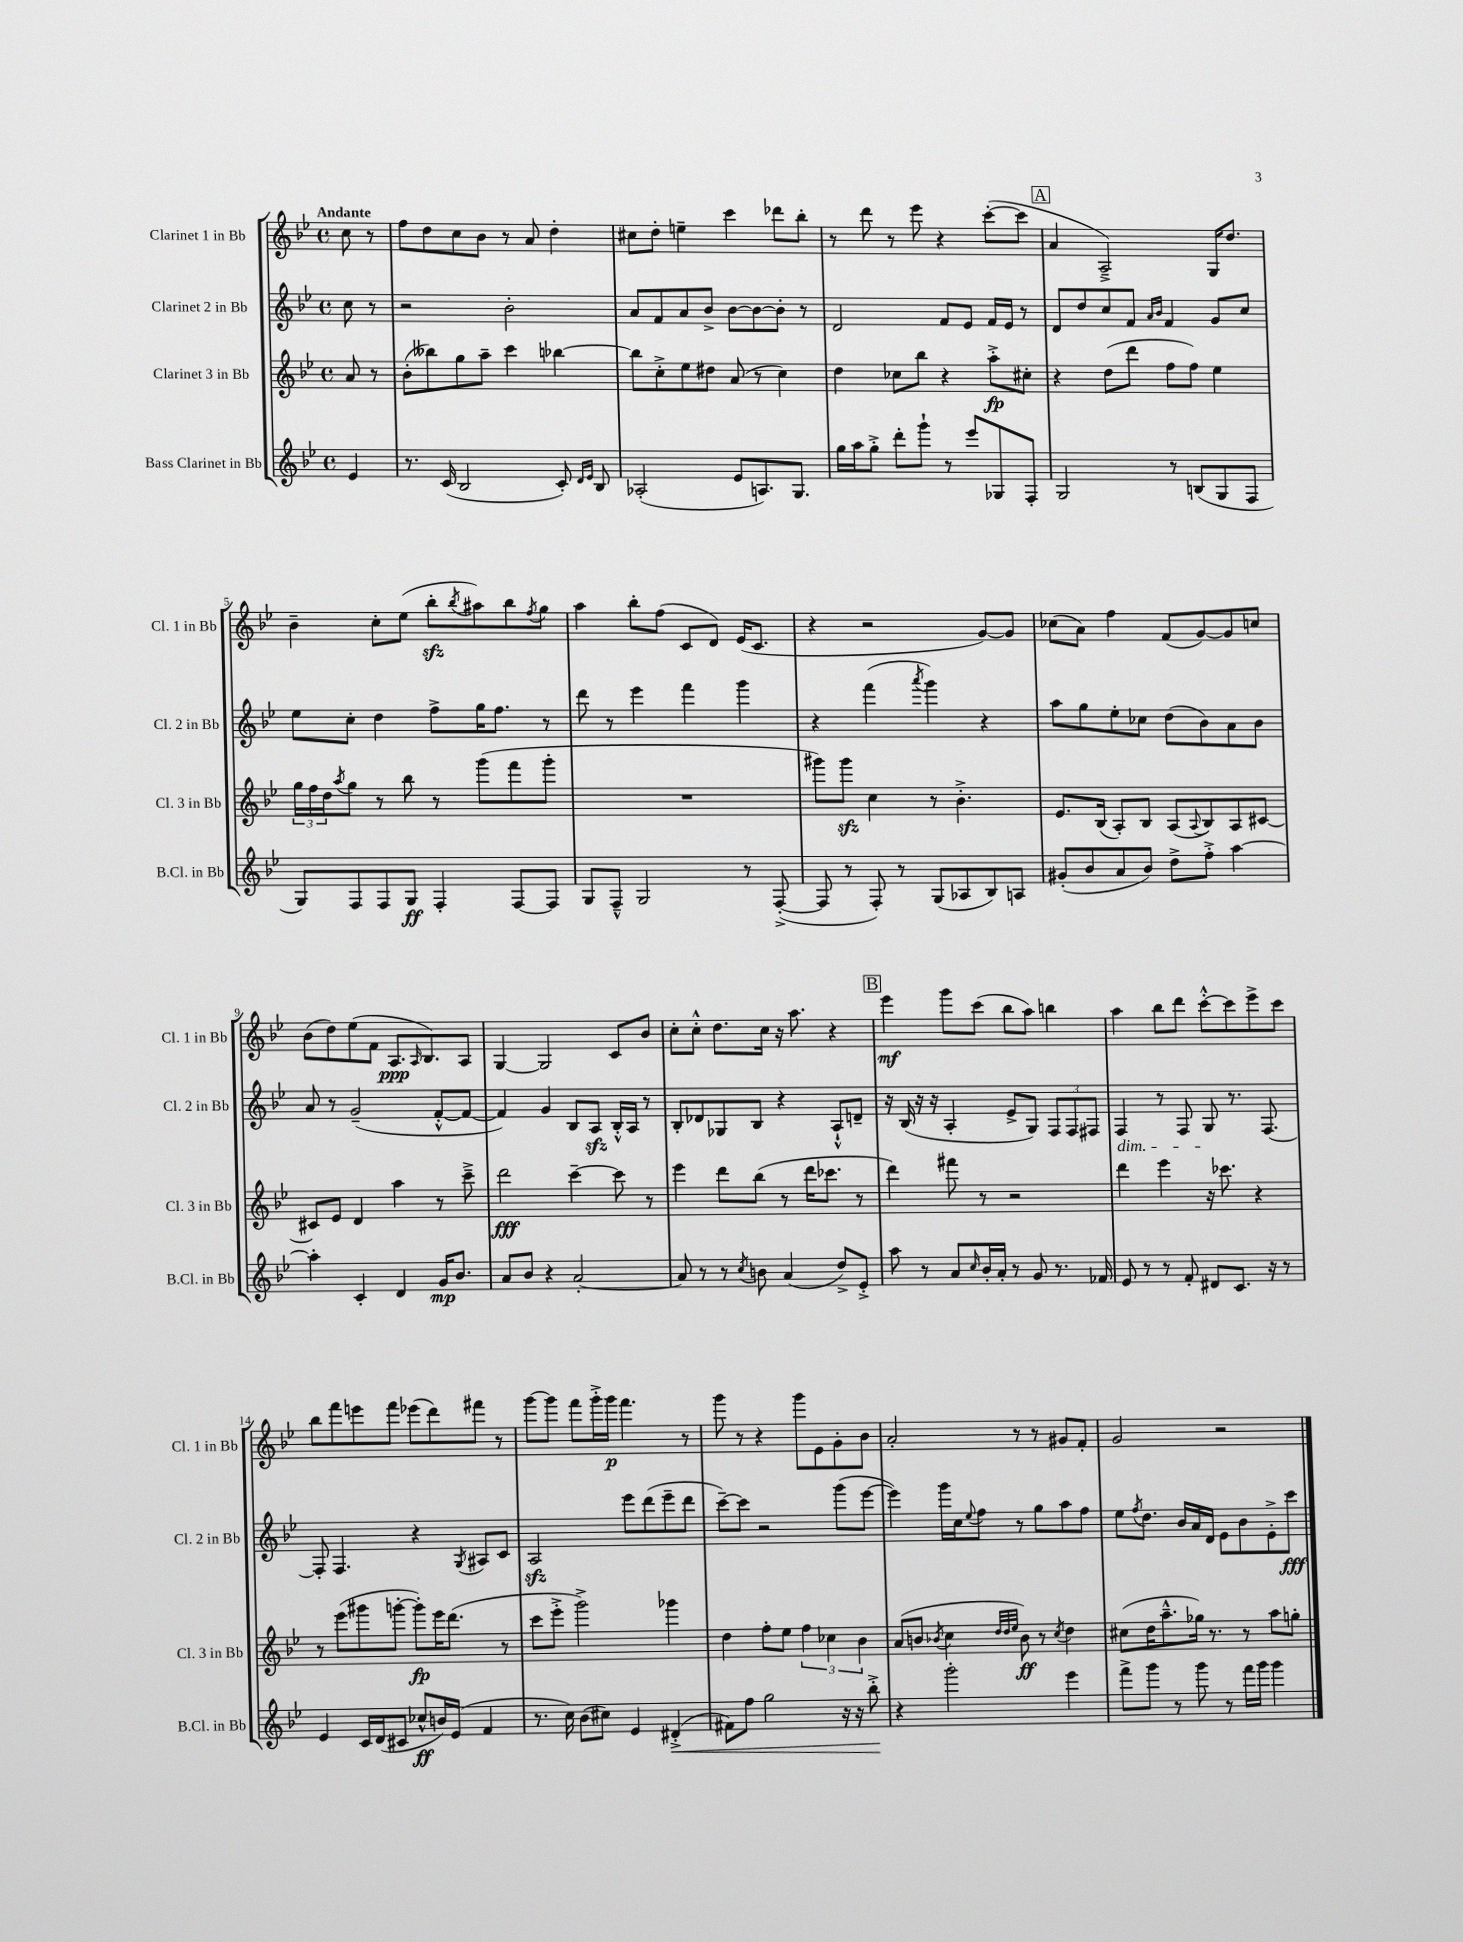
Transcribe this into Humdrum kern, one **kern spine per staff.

**kern	**kern	**kern	**kern
*staff4	*staff3	*staff2	*staff1
*clefG2	*clefG2	*clefG2	*clefG2
*k[b-e-]	*k[b-e-]	*k[b-e-]	*k[b-e-]
*M4/4	*M4/4	*M4/4	*M4/4
*met(c)	*met(c)	*met(c)	*met(c)
4e-/	8a/	8cc\	8cc\
.	8r	8r	8r
=	=	=	=
8.r	(8b-'\L	2r	8ff\L
.	8bb--\)	.	8dd\
(16c/	.	.	.
2B-/	8gg\	.	8cc\
.	8aa~\J	.	8b-\J
.	4ccc\	2b-'\	8r
.	.	.	8a/
8c'/)	[4bb-\	.	4dd'\
16qqd/LL	.	.	.
16qqe-/JJ	.	.	.
8B-/	.	.	.
=	=	=	=
(2A-'/	8bb-\]L	8a/L	8cc#\L
.	8cc'^\	8f/	8dd'\J
.	8ee-\	8a/	4ee~\
.	8dd#\J	8b-^/J	.
8e-/L	(8a/	[8b-\L	4ccc\
8.A/)	8r	8b-\_	.
.	4cc\)	8b-'\]J	8ddd-\L
8.G/J	.	.	.
.	.	8r	8bb-'\J
=	=	=	=
16gg\LL	4dd\	2d/	8r
16aa\J	.	.	.
8gg'^\J	.	.	8ddd\
8ddd'\L	8cc-\L	.	8r
8ggg`\J	8bb-\J	.	8eee-\
8r	4r	8f/L	4r
8eee-/L	.	8e-/J	.
8G-/	8aa'^\L	16f/LL	([8ccc'\L
.	.	16e-/JJ	.
8F'/J	8cc#'\J	8r	8ccc\]J
=	=	=	=
2G/	4r	8d/L	4a/
.	.	8dd/	.
.	(8dd\L	8cc/	2A~^/)
.	8ddd\J	8f/J	.
.	.	16qqa/LL	.
.	.	16qqb-/JJ	.
8r	8ff\L	4f/	.
(8B/L	8ff\J)	.	.
8G/	4ee-\	8g/L	16G/LK
.	.	.	8.dd/J
8F/J	.	8cc/J	.
=	=	=	=
8G/L)	24gg\LL	8ee-\L	4b-~\
.	24ff\	.	.
.	24dd\J	.	.
.	8qaa/	.	.
8F/	8gg\J	8cc'\J	.
8F/	8r	4dd\	8cc'\L
8G/J	8bb-\	.	(8ee-\J
4F'/	8r	8ff^\L	8bb-'\L
.	.	.	8qbb-/
.	(8ggg\L	16gg\K	8aa#\)
.	.	8.ff\J	.
[8F/L	8fff\	.	8bb-\
.	.	.	8qff/
8F/]J	8ggg'\J	8r	8gg\J
=	=	=	=
8G/L	1r	8ddd\	4aa\
8F~^^/J	.	8r	.
2G/	.	4eee-\	8bb-'\L
.	.	.	(8ff\J
.	.	4fff\	8c/L
.	.	.	8d/J)
8r	.	4ggg\	(16e-/LK
.	.	.	8.c/J
([8F'^/	.	.	.
=	=	=	=
8F/]	8ggg#\L)	4r	4r
8r	8ggg#\J	.	.
8F'/)	4cc\	(4fff\	2r
8r	.	.	.
.	.	8qaaa/	.
(8G/L	8r	4ggg\)	.
8A-/	4.b-'^\	.	.
8B-/)	.	4r	[8g/L)
8A/J	.	.	8g/]J
=	=	=	=
(8g#'/L	8.e-/L	8aa\L	(8cc-\L
8b-/	.	8gg\	8a\J)
.	(16B-/Jk	.	.
8a/	8A'/L)	8ee-'\	4ff\
8b-/J)	8B-/J	8cc-\J	.
8dd^\L	(8A/L	(8dd\L	(8f/L
.	8qqA/	.	.
8ff'^\J	8B-/)	8b-\)	[8g/)
[4aa\	8A/	8a\	8g/]
.	[8c#/J	8b-\J	8cc/J
=	=	=	=
4aa'\]	8c#/]L	8a/	(8b-\L
.	8e-/J	8r	8dd\)
4c'/	4d/	(2g~/	(8ee-\
.	.	.	8f\J
4d/	4aa\	.	8.A/L
.	.	.	16qqA/
.	.	.	8.B-/)
16g/LK	8r	[8f'^^/L	.
8.b-/J	.	.	.
.	8ccc~^\	8f/_J	8A/J
=	=	=	=
8a/L	2ddd\	4f/])	[4G/
8b-/J	.	.	.
4r	.	4g/	2G/]
[2a'/	[4ccc~\	8B-/L	.
.	.	8A/J	.
.	8ccc\]	16B-'^^/LL	8c/L
.	.	16A/JJ	.
.	8r	8r	8b-/J
=	=	=	=
8a/]	4eee-\	8B-'/L	8cc'\L
8r	.	8d-/	8cc'^^\J
8r	8ddd\L	8G-/	8.dd\L
8qcc/	.	.	.
8b\	(8bb-\J	8B-/J	.
.	.	.	16cc\Jk
(4a/	8r	4r	16r
.	.	.	8.aa\
.	16ddd\LK	.	.
.	8.ccc-\J	.	.
8dd^/L)	.	8A`^^/L	4r
8e-'^/J	8r	8d~/J	.
=	=	=	=
8aa\	4ddd\)	16r	4eee-\
.	.	(16B-/	.
8r	.	16r	.
.	.	16r	.
8a/L	8fff#\	4A'/	8ggg\L
16qqcc/	.	.	.
16b-'/L	8r	.	(8ccc\J
16a'/JJ	.	.	.
8r	2r	8e-^/L	8bb-\L
8g/	.	8G/J)	8aa\J)
8.r	.	12F/L	4bb\
.	.	12F/	.
.	.	12F#/J	.
16f-/	.	.	.
=	=	=	=
8e-/	4ddd\	4F/	4aa\
8r	.	.	.
8r	4eee-\	8r	8bb-\L
8f'/	.	8F/	8ddd\J
8d#/L	16r	8G/	[8ccc'^^\L
.	8.ccc-\	.	.
8.c/J	.	8.r	8ccc\]
.	4r	.	8eee-^\
16r	.	[8.F/	.
8r	.	.	8ccc\J
=	=	=	=
4e-/	8r	8F'/]	8bb-\L
.	(8eee-\L	4.F/	8fff\
16c/LL	8ggg#\	.	8eee\
(16d/J	.	.	.
8c#/J	[8ggg'\J	.	8fff\J
8cc-^^/L	8ggg'\]L)	4r	(8eee-\L
16b/L)	16eee-\K	.	8ddd\)
(16e-/JJ	(8.ddd\J	.	.
.	.	8qG/	.
4f/	.	8A#/L	8fff#\J
.	8r	8c/J	8r
=	=	=	=
8.r	8ccc\L	2A/	[8ggg\L
.	8eee-'^\J	.	8ggg\]J
16cc\)	.	.	.
(8b-\L	2ggg^\)	.	8fff\L
8cc#\J)	.	.	16ggg'^\L
.	.	.	16ggg\JJ
4e-/	.	8eee-\L	4.fff\
.	.	(8ddd\	.
(4d#'^/	4ggg-\	8eee-~\	.
.	.	8ddd\J	8r
=	=	=	=
8f#\L)	4dd\	[8ccc~\L)	8ggg\
8ff\J	.	8ccc\]J	8r
2gg\	8ff'\L	2r	4r
.	8ee-\J	.	.
.	6ff\	.	8ggg\L
.	.	.	8e-\
.	6cc-\	.	.
16r	.	(8ggg\L	8g'\
16r	.	.	.
.	6b-\	.	.
8bb-'^\	.	[8eee-\J	8b-\J
=	=	=	=
4r	(8a/L	4eee-\])	2a'/
.	8b/J	.	.
.	8qb-/	.	.
2ggg'\	4cc\	16ggg\LL	.
.	.	16cc\J	.
.	.	8qqee-/	.
.	.	8ff\J	.
.	32qqdd/LLL	.	.
.	32qqdd/	.	.
.	32qqee-/JJJ	.	.
.	8b-\)	8r	8r
.	8r	8gg\L	8r
.	8qcc/	.	.
4eee-\	4dd\	8aa\	8g#/L
.	.	8ff\J	8f'/J
=	=	=	=
8fff^\L	(8cc#\L	8ee-\L	2g/
.	.	8qff/	.
8ggg\J	16dd\K	8.dd\J	.
.	8.aa~^^\	.	.
8r	.	.	.
.	.	16b-/LL	.
8ggg\	16gg-\Jk)	16a/	.
.	8.r	16d/JJ	.
8r	.	8e-\L	2r
16fff\LL	8r	8b-\	.
16ggg\JJ	.	.	.
4ggg\	8aa\L	8e-'^\	.
.	8gg'\J	8ccc\J	.
==	==	==	==
*-	*-	*-	*-
